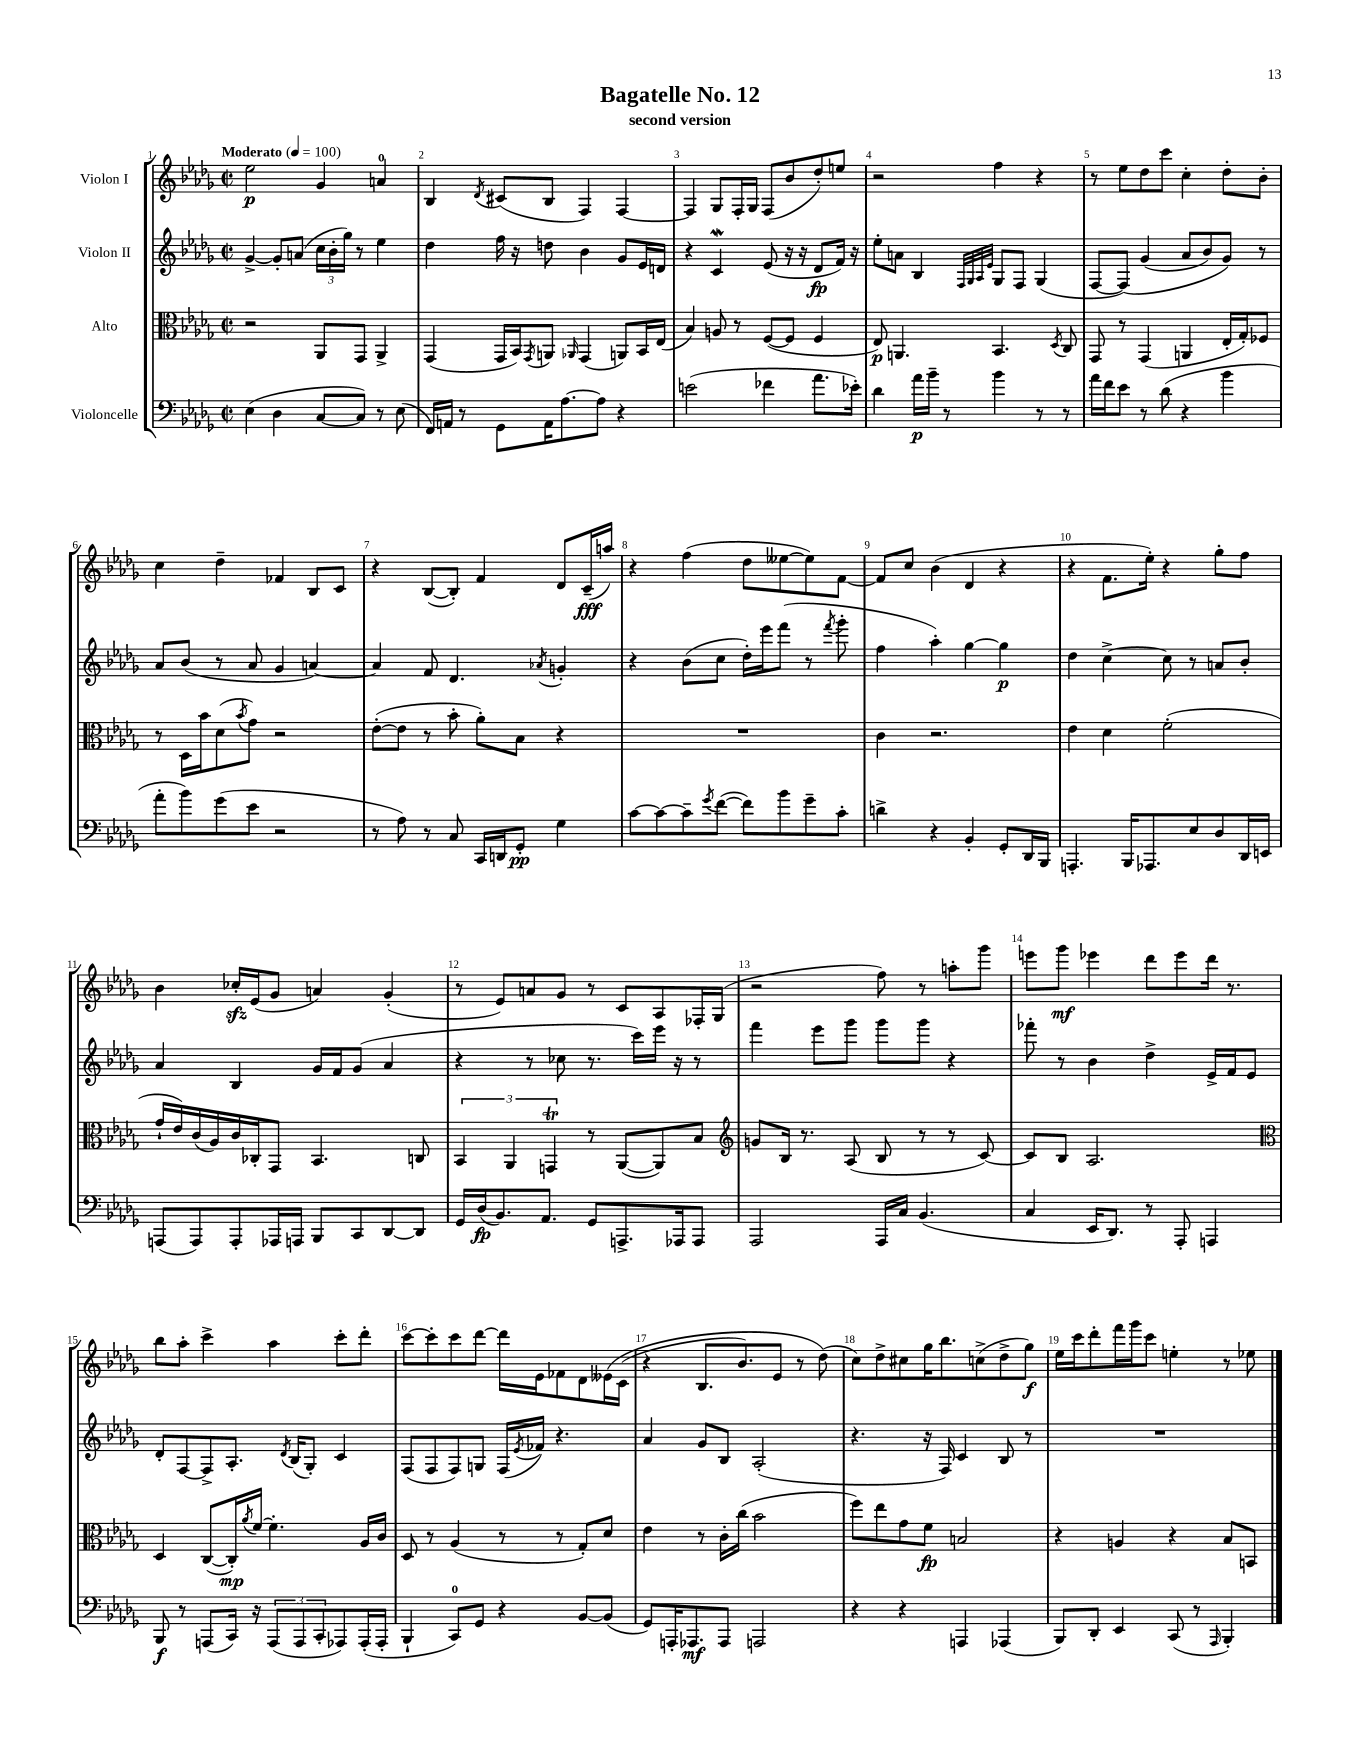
\header { title = "Bagatelle No. 12" subtitle = "second version" }
<<
\new StaffGroup <<
\new Staff = "s0" \with { instrumentName = "Violon I" } {
    \clef treble \key des \major \defaultTimeSignature \time 2/2 \tempo "Moderato" 4 = 100
    ees''2\p ges'4 a'4-0 |
    bes4 \acciaccatura { des'8 } cis'8( bes8 f4) f4~ |
    f4 ges8 f16-. ges16 f8( bes'8 des''8-.) e''8 |
    r2 f''4 r4 |
    r8 ees''8 des''8 c'''8 c''4-. des''8-. bes'8-. |
    c''4 des''4-- fes'4 bes8 c'8 |
    r4 bes8~( bes8-.) f'4 des'8 c'16--\fff( a''16) |
    r4 f''4( des''8 eeses''8~ eeses''8) f'8~ |
    f'8 c''8 bes'4( des'4 r4 |
    r4 f'8. ees''16-.) r4 ges''8-. f''8 |
    bes'4 ces''16-.\sfz ees'16( ges'8 a'4) ges'4-.( |
    r8 ees'8) a'8 ges'8 r8 c'8 aes8 fes16-. ges16( |
    r2 f''8) r8 a''8-. ges'''8 |
    e'''8 ges'''8\mf ees'''4 des'''8 ees'''8 des'''16 r8. |
    bes''8 aes''8-. c'''4-> aes''4 c'''8-. des'''8-. |
    c'''8~ c'''8-. c'''8 des'''8~ des'''16 ees'16 fes'8 des'8 eeses'16\( c'16( |
    r4 bes8. bes'8.) ees'8 r8 des''8(\) |
    c''8) des''8-> cis''8 ges''16 bes''8. c''8->( des''8-> ges''8\f) |
    ees''16 c'''16 des'''8-. f'''16 ges'''16 c'''8 e''4-. r8 ees''8 \bar "|." |
}
\new Staff = "s1" \with { instrumentName = "Violon II" } {
    \clef treble \key des \major \defaultTimeSignature \time 2/2
    ges'4~-> ges'8-. a'8( \tuplet 3/2 { c''16 bes'16-. ges''16) } r8 ees''4 |
    des''4 f''16 r16 d''8 bes'4 ges'8 ees'16 d'16 |
    r4 c'4\mordent ees'8( r16 r16 des'8\fp f'16) r16 |
    ees''8-. a'8 bes4 \grace { f32 ges32 aes32 ees'32 } ges8 f8 ges4( |
    f8~ f8)\( ges'4( aes'8 bes'8) ges'8\) r8 |
    aes'8 bes'8( r8 aes'8 ges'4 a'4~) |
    a'4 f'8 des'4. \acciaccatura { aes'8 } g'4-. |
    r4 bes'8( c''8 des''16-.) ees'''16 f'''8( r8 \acciaccatura { f'''8 } ges'''8-. |
    f''4 aes''4-.) ges''4~ ges''4\p |
    des''4 c''4~-> c''8 r8 a'8 bes'8-. |
    aes'4 bes4 ges'16 f'16 ges'8( aes'4 |
    r4 r8 ces''8 r8. c'''16) ees'''16 r16 r8 |
    f'''4 ees'''8 ges'''8 ges'''8 ges'''8 r4 |
    fes'''8-. r8 bes'4 des''4-> ees'16-> f'16 ees'8 |
    des'8-. f8~ f8-> aes8.-. \acciaccatura { des'8 } bes16( ges8-.) c'4 |
    f8( f8 f8) g8 f16( \acciaccatura { ees'8 } fes'16) r4. |
    aes'4 ges'8 bes8 aes2-.( |
    r4. r16 f16) c'4 bes8 r8 |
    R1 \bar "|." |
}
\new Staff = "s2" \with { instrumentName = "Alto" } {
    \clef alto \key des \major \defaultTimeSignature \time 2/2
    r2 aes,8 ges,8 aes,4-> |
    ges,4( ges,16 bes,16) \acciaccatura { ges,8 } a,8 \grace { aes,16 } ges,4( a,8) bes,16 ees16( |
    bes4) a8 r8 f8~( f8 f4 |
    ees8\p) a,4. bes,4. \acciaccatura { des8 } c8 |
    ges,8 r8 ges,4( a,4 ees16-. ges16-.) fes8 |
    r8 des16 bes'16 des'8( \acciaccatura { bes'8 } ges'8) r2 |
    ees'8~-.( ees'8 r8 bes'8-. aes'8-.) bes8 r4 |
    R1 |
    c'4 r2. |
    ees'4 des'4 f'2-.( |
    ges'16-! ees'16) c'16( aes16) c'16 ces16-. ges,8 bes,4. c8 |
    \tuplet 3/2 { bes,4 aes,4 g,4\trill } r8 aes,8~( aes,8) bes8 |
    \clef treble g'8 bes16 r8. aes8( bes8 r8 r8 c'8~) |
    c'8 bes8 aes2. |
    \clef alto des4 c8~( c16-.\mp) \acciaccatura { aes'8 } f'16~ f'4.-. aes16 c'16 |
    des8 r8 aes4( r8 r8 ges8-.) des'8 |
    ees'4 r8 c'16-. c''16( bes'2 |
    f''8) ees''8 ges'8 f'8\fp b2 |
    r4 a4 r4 bes8 b,8 \bar "|." |
}
\new Staff = "s3" \with { instrumentName = "Violoncelle" } {
    \clef bass \key des \major \defaultTimeSignature \time 2/2
    ees4( des4 c8~ c8) r8 ees8( |
    f,16) a,16 r8 ges,8 a,16 aes8.~ aes8 r4 |
    e'2( fes'4 aes'8. ees'16-.) |
    des'4 aes'16\p bes'16-- r8 bes'4 r8 r8 |
    aes'16 f'16 ees'8 r8 des'8( r4 bes'4 |
    aes'8-. bes'8) ges'8( ees'8 r2 |
    r8 aes8) r8 c8 c,16 d,16 ges,8-.\pp ges4 |
    c'8~ c'8~ c'8-- \acciaccatura { ges'8 } f'8~( f'8) bes'8 ges'8-- c'8-. |
    d'4-> r4 bes,4-. ges,8-. des,16 bes,,16 |
    a,,4.-. bes,,16 aes,,8. ees8 des8 des,16 e,16 |
    a,,8( a,,8) a,,8-. aes,,16 a,,16 bes,,8 c,8 des,8~ des,8 |
    ges,16 des16\fp( bes,8.) aes,8. ges,8 a,,8.-> aes,,16 aes,,8 |
    aes,,2 aes,,16 c16 bes,4.( |
    c4 ees,16 des,8.) r8 aes,,8-. a,,4 |
    bes,,8\f r8 a,,8( c,16) r16 \tuplet 3/2 { a,,8( a,,8 c,8-. } aes,,8) aes,,16-.( aes,,16-. |
    bes,,4-! c,8-0) ges,8 r4 bes,8~ bes,8( |
    ges,8) a,,16-. aes,,8.\mf aes,,8 a,,2 |
    r4 r4 a,,4 aes,,4( |
    bes,,8) des,8-. ees,4 c,8( r8 \grace { aes,,16 } bes,,4-.) \bar "|." |
}
>>
>>
\layout { \context { \Score \override BarNumber.break-visibility = ##(#f #t #t) barNumberVisibility = #all-bar-numbers-visible } }
